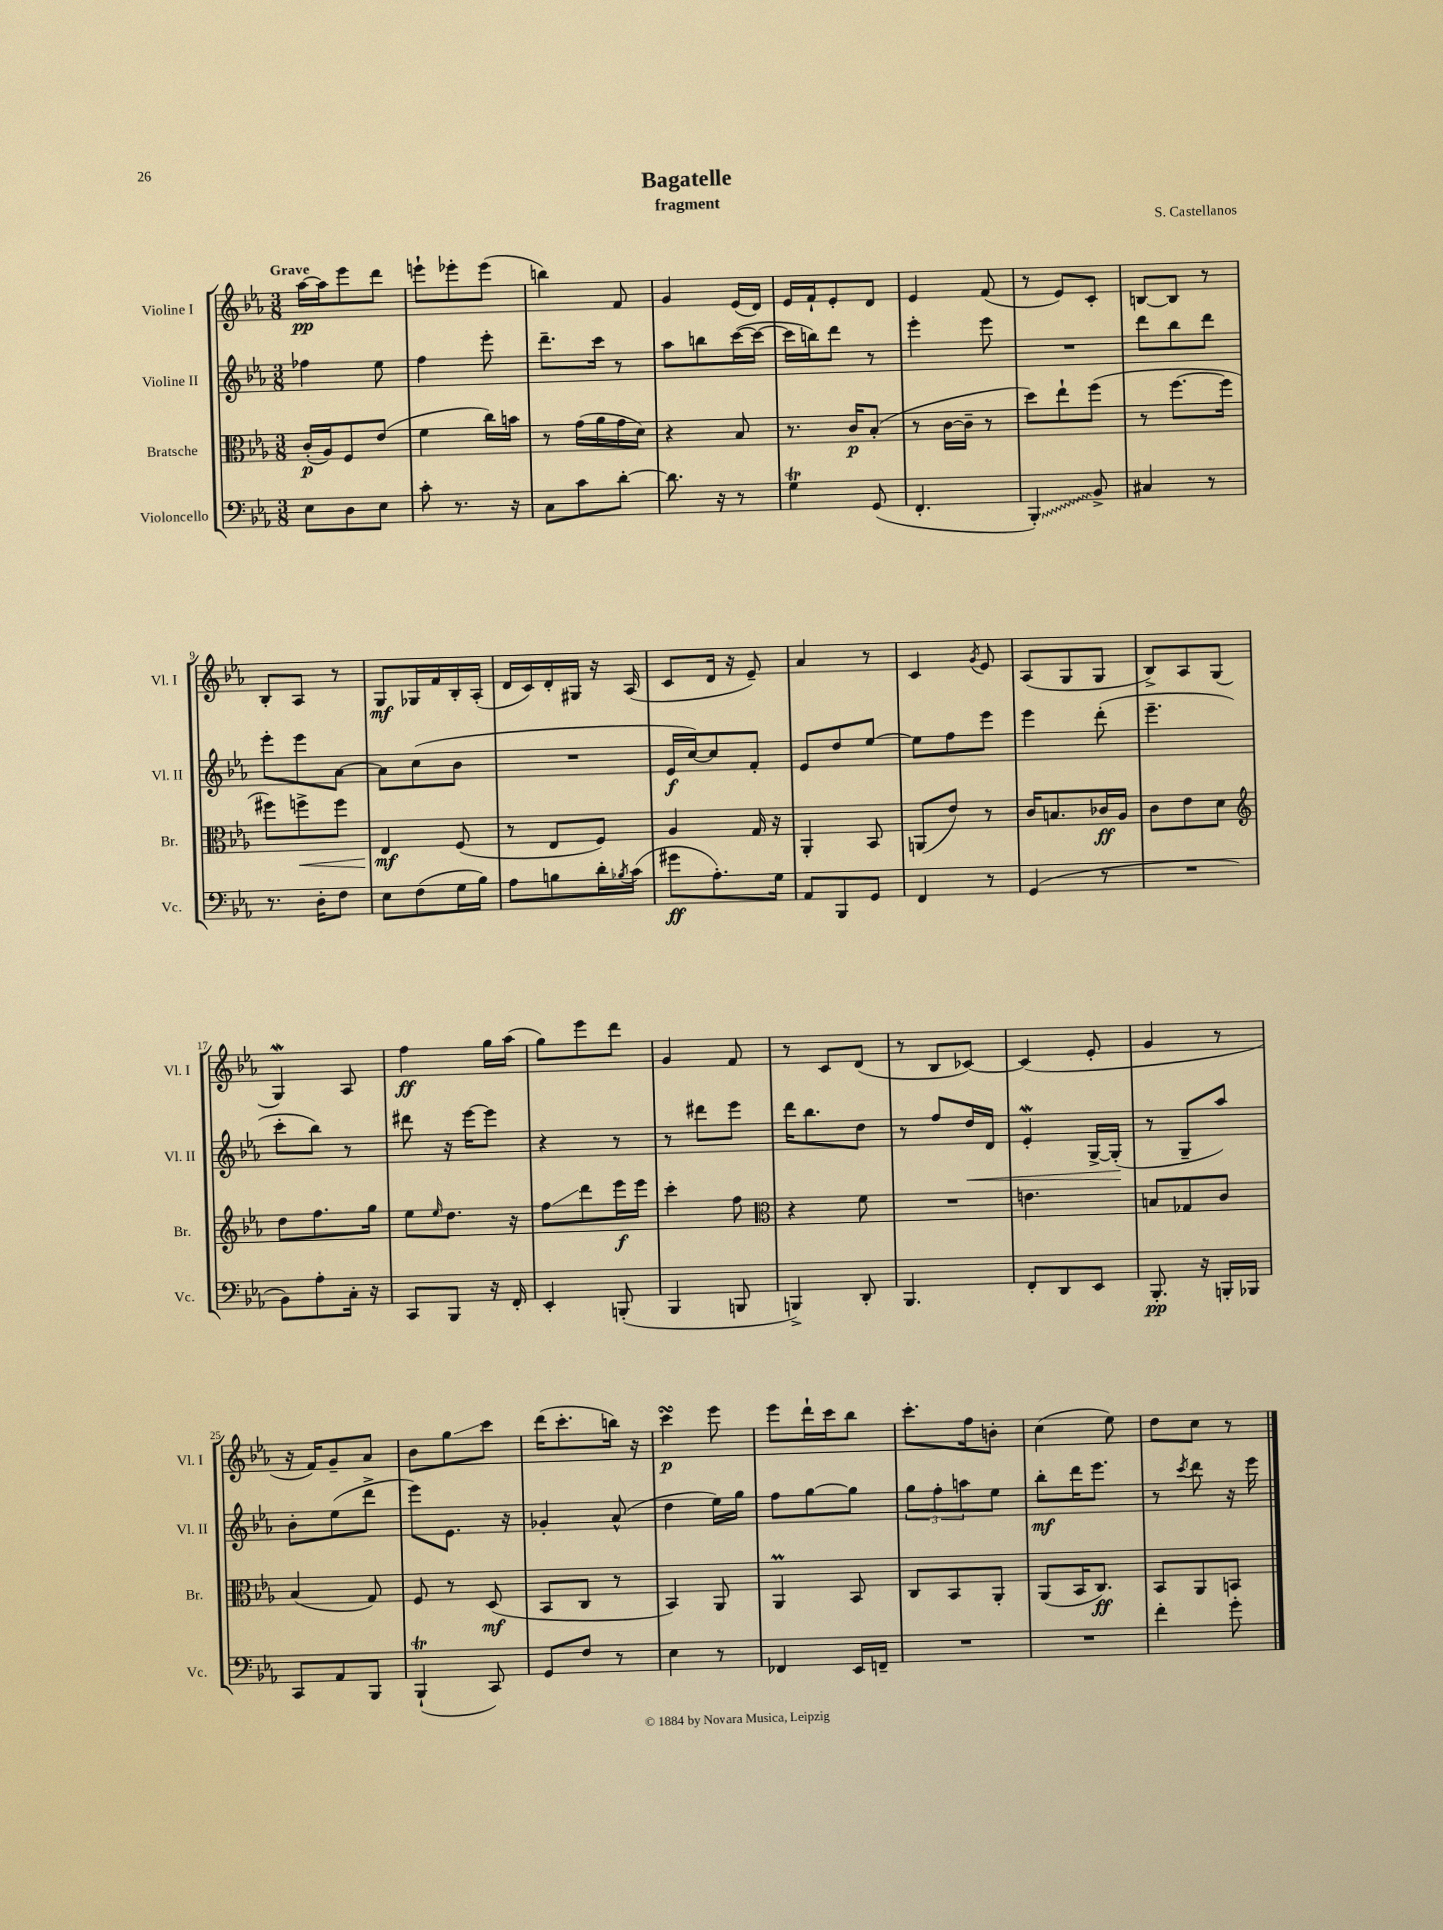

**kern	**kern	**kern	**kern
*staff4	*staff3	*staff2	*staff1
*clefF4	*clefC3	*clefG2	*clefG2
*k[b-e-a-]	*k[b-e-a-]	*k[b-e-a-]	*k[b-e-a-]
*M3/8	*M3/8	*M3/8	*M3/8
8E-	(16c'	4ff-	[16aa-
.	16A-)	.	16aa-]
8D	8F	.	8eee-
8E-	(8e-	8ee-	8ddd
=	=	=	=
8c'	4f	4ff	8eee`
8.r	.	.	8eee-'
.	16cc)	8eee-'	(8eee-
16r	16b	.	.
=	=	=	=
8C	8r	8.ddd~	4bb)
8c	(16g	.	.
.	16a-	16ccc	.
[8d'	16g	8r	8f
.	16d)	.	.
=	=	=	=
8.d]	4r	8aa-	4g
.	.	8bb	.
16r	.	.	.
8r	8B-	([16ccc	(16e-
.	.	16ccc_	16d)
=	=	=	=
4G	8.r	16ccc]	16e-
.	.	16bb)	16f`
.	.	8ddd	8e-'
.	16c	.	.
(8GG	(8B-'	8r	8d
=	=	=	=
4.FF'	8r	4eee-'	4e-
.	[16c	.	.
.	16c~]	.	.
.	8r	8eee-	(8f
=	=	=	=
4BBB-')	8dd)	4.r	8r
.	8ee-`	.	8e-)
8BB-^	(8ff	.	8c'
=	=	=	=
4C#	8r	8ddd	[8B
.	[8.ff	8bb-	8B]
8r	.	8ddd	8r
.	16ff]	.	.
=	=	=	=
8.r	8ff#)	8eee-'	8B-'
.	8ff^	8eee-	8A-
16D'	.	.	.
8F	8ff	[8a-	8r
=	=	=	=
8E-	4E-	8a-]	8G
(8F	.	(8cc	16G-
.	.	.	16f
16G	(8F	8b-	16B-'
16B-)	.	.	(16A-'
=	=	=	=
8A-	8r	4.r	16d
.	.	.	16c)
8B	8E-	.	16d'
.	.	.	16G#
16d'	8F)	.	16r
8qB-	.	.	.
(16c	.	.	(16A-
=	=	=	=
8g#	4A-	16e-	8c
.	.	[16cc)	.
8.A-')	.	8cc]	16d
.	.	.	16r
.	16G	8f'	8e-~)
16G	16r	.	.
=	=	=	=
8AA-	4AA-'	8e-	4a-
8BBB-	.	8dd	.
8GG	8BB-	[8ee-	8r
=	=	=	=
4FF	(8AA	8ee-]	4c
.	8e-)	8ff	.
.	.	.	8qg
8r	8r	8eee-	8e-
=	=	=	=
(4GG	16c	4eee-	(8A-
.	8.B	.	.
.	.	.	8G
8r	16c-	(8ddd'	8G
.	16A-	.	.
=	=	=	=
4.r	8c	4.eee-~	8B-^)
.	8e-	.	8A-
.	8d	.	(8G
=	=	=	=
*	*clefG2	*	*
8BB-)	8dd	8ccc'	4G)
8A-'	8.ff	8bb-)	.
16C'	.	8r	8A-
16r	16gg	.	.
=	=	=	=
8CC	8ee-	8ddd#	4ff
.	16qqee-	.	.
8BBB-	8.dd	16r	.
.	.	[16eee-	.
16r	.	8eee-]	16gg
16FF'	16r	.	(16aa-
=	=	=	=
4EE-'	8ff	4r	8gg)
.	8ddd	.	8eee-
(8BBB'	16eee-	8r	8ddd
.	16eee-	.	.
=	=	=	=
4BBB-	4ccc'	8r	4g
.	.	8ddd#	.
8BBB	8ff	8eee-	8f
=	=	=	=
*	*clefC3	*	*
4BBB^)	4r	16ddd	8r
.	.	8.bb-	.
.	.	.	8c
8DD'	8f	8dd	(8d
=	=	=	=
4.BBB-	4.r	8r	8r
.	.	8ff	8B-
.	.	16dd	[8c-)
.	.	16d	.
=	=	=	=
8FF'	4.e	4e-'	(4c-]
8DD	.	.	.
8EE-	.	[16G^	8e-'
.	.	(16G']	.
=	=	=	=
8.BBB-'	8B	8r	4g
.	8G-	8G~	.
16r	.	.	.
16BBB'	8c	8aa-)	8r
16BBB-	.	.	.
=	=	=	=
8CC	(4B-	8b-'	16r
.	.	.	16f)
8AA-	.	(8ee-	8g~
8BBB-	8G)	8ddd^	8a-
=	=	=	=
(4BBB-`	8F	8eee-)	8b-
.	8r	8.e-	8gg
8CC)	(8D	.	8ccc
.	.	16r	.
=	=	=	=
8GG	8BB-	4g-'	(16ddd
.	.	.	8.ccc'
8F	8C	.	.
8r	8r	(8a-^^	16bb)
.	.	.	16r
=	=	=	=
4E-	4BB-)	4dd	4ccc
8r	8AA-	16ee-)	8eee-
.	.	16gg	.
=	=	=	=
4FF-	4AA-	8ff	8eee-
.	.	[8gg	16ddd`
.	.	.	16ccc
16EE-	8BB-	8gg]	8bb-
16FF~	.	.	.
=	=	=	=
4.r	8C	12gg	8.ccc'
.	.	12ff'	.
.	8BB-	.	.
.	.	12aa	.
.	.	.	16ff
.	8AA-'	8ee-	8b'
=	=	=	=
4.r	(8AA-	8bb-'	(4cc
.	16BB-	16ddd	.
.	8.C)	8.eee-	.
.	.	.	8ee-)
=	=	=	=
4f'	8BB-	8r	8dd
.	.	8qccc	.
.	8AA-	8ddd	8cc
8g'	8BB	16r	8r
.	.	16eee-	.
==	==	==	==
*-	*-	*-	*-
